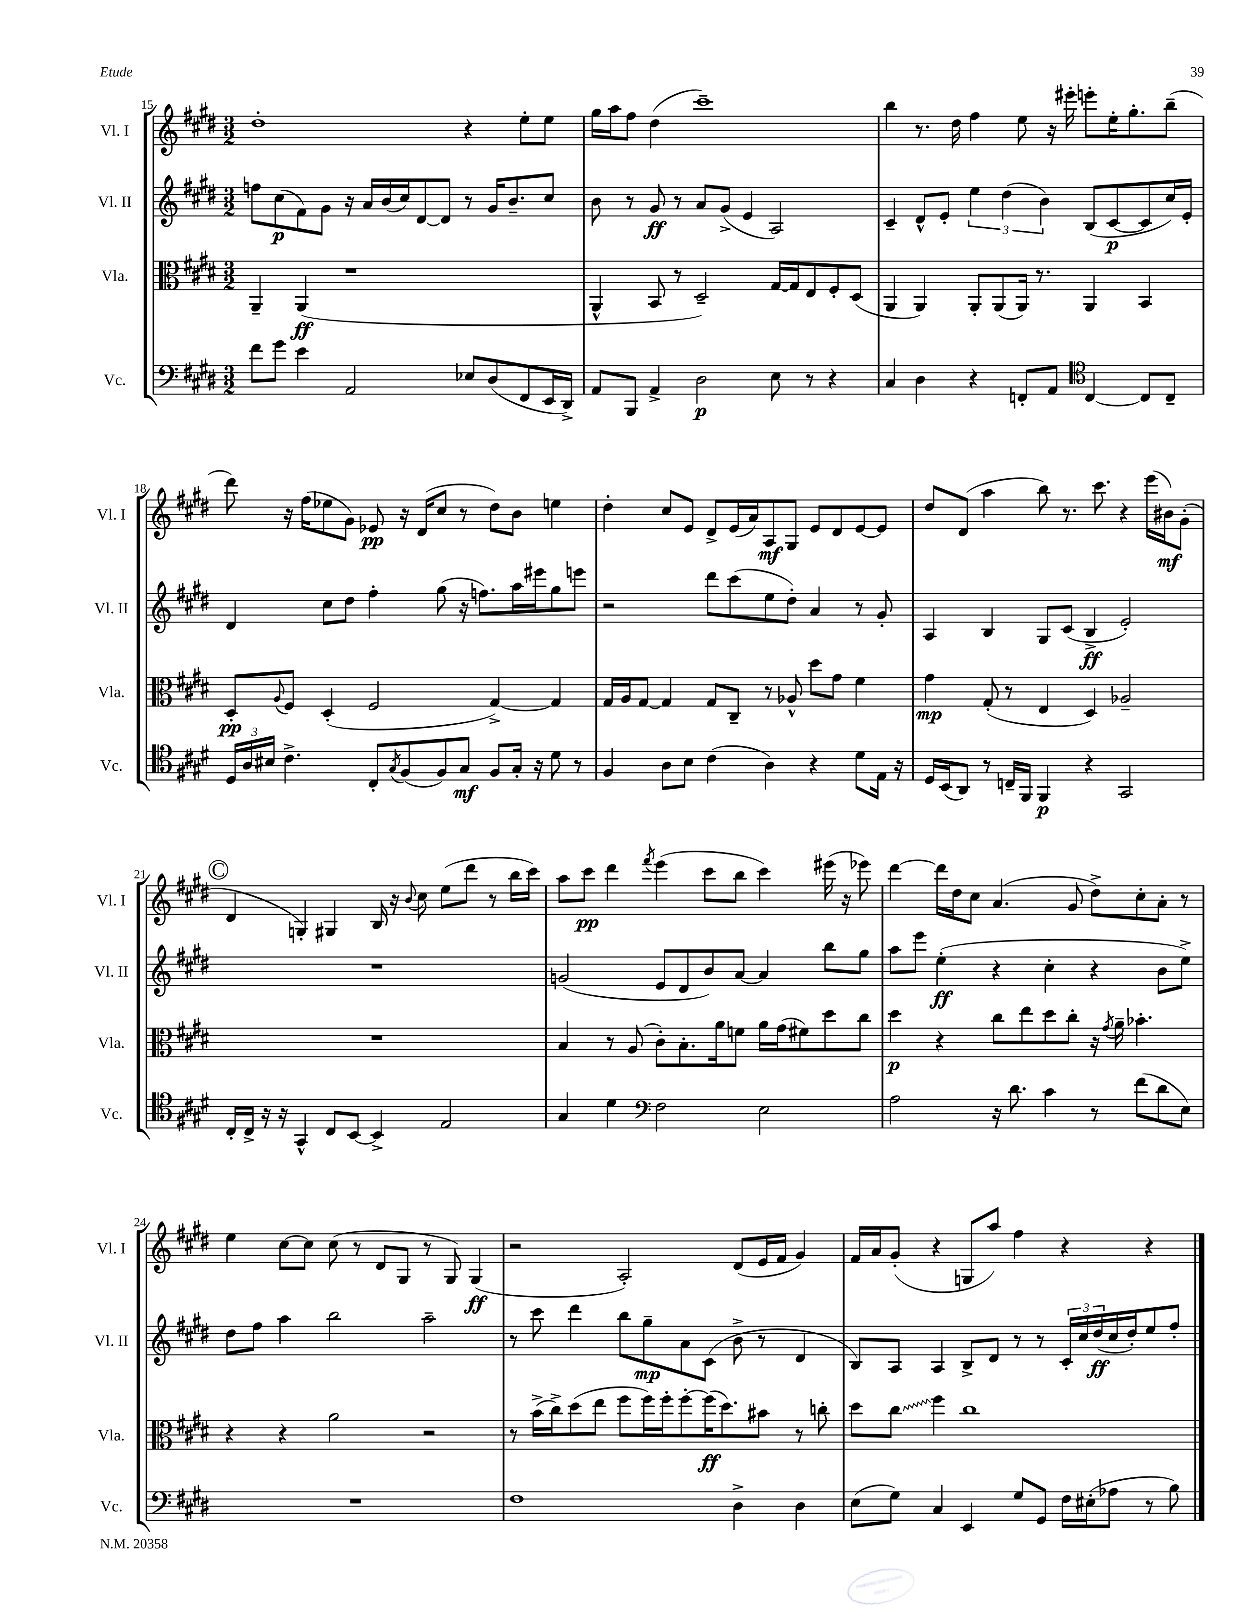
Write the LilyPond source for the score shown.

<<
\new StaffGroup <<
\new Staff = "s0" \with { instrumentName = "Vl. I" shortInstrumentName = "Vl. I" } {
    \clef treble \key e \major \numericTimeSignature \time 3/2
    dis''1-. r4 e''8-. e''8 |
    gis''16 a''16 fis''8 dis''4( cis'''1--) |
    b''4 r8. dis''16 fis''4 e''8 r16 eis'''16-. e'''8-. e''16-. gis''8.-. b''8--( |
    dis'''8) r16 fis''16( ees''8 gis'8) ees'8\pp r16 dis'16( cis''8 r8 dis''8) b'8 e''4 |
    dis''4-. cis''8 e'8 dis'8-> e'16( a'16) a8\mf gis8 e'8 dis'8 e'8~ e'8 |
    dis''8 dis'8( a''4 b''8) r8. cis'''8. r4 e'''16( bis'16\mf) gis'8-.( |
    \mark \markup { \circle "C" } dis'4 g4-.) gis4 b16 r16 \appoggiatura { b'8 } cis''8 e''8( dis'''8 r8 b''16 cis'''16) |
    a''8 cis'''8\pp dis'''4 \acciaccatura { fis'''8 } e'''4( cis'''8 b''8 cis'''4) eis'''16( r16 ees'''8) |
    dis'''4~ dis'''16 dis''16 cis''8 a'4.( gis'8 dis''8->) cis''8-. a'8-. r8 |
    e''4 cis''8~ cis''8 cis''8( r8 dis'8 gis8 r8 gis8) gis4\ff( |
    r2 a2-.) dis'8( e'16 fis'16 gis'4) |
    fis'16 a'16 gis'8-.( r4 g8 a''8) fis''4 r4 r4 \bar "|." |
}
\new Staff = "s1" \with { instrumentName = "Vl. II" shortInstrumentName = "Vl. II" } {
    \clef treble \key e \major \numericTimeSignature \time 3/2
    f''8 cis''8\p( fis'8) gis'8 r16 a'16 b'16( cis''16) dis'8~ dis'8 r8 gis'16 b'8.-- cis''8 |
    b'8 r8 gis'8\ff r8 a'8 gis'8->( e'4 a2) |
    cis'4-- dis'8-^ e'8-. \tuplet 3/2 { e''4 dis''4( b'4) } b8( cis'8~\p cis'8 cis''16) e'16-. |
    dis'4 cis''8 dis''8 fis''4-. gis''8( r16 f''8.) a''16 eis'''16 gis''8 e'''8 |
    r2 dis'''8 cis'''8( e''8 dis''8-.) a'4 r8 gis'8-. |
    a4 b4 gis8 cis'8( b4->\ff e'2-.) |
    \mark \markup { \circle "C" } R1. |
    g'2( e'8 dis'8 b'8) a'8~ a'4 b''8 gis''8 |
    a''8 e'''8 e''4-.\ff( r4 cis''4-. r4 b'8 e''8->) |
    dis''8 fis''8 a''4 b''2 a''2-- |
    r8 cis'''8 dis'''4 b''8 gis''8--\mp a'8 cis'8( b'8-> r8 dis'4 |
    b8) a8 a4 b8-> dis'8 r8 r8 \tuplet 3/2 { cis'16-. cis''16 dis''16\ff( } cis''16 dis''16-.) e''8 fis''8-. \bar "|." |
}
\new Staff = "s2" \with { instrumentName = "Vla." shortInstrumentName = "Vla." } {
    \clef alto \key e \major \numericTimeSignature \time 3/2
    a,4-- a,4\ff( r1 |
    a,4-^ b,8 r8 dis2--) gis16~ gis16 e8 fis8-. dis8( |
    a,4 a,4) a,8-. a,8( a,16) r8. a,4 b,4 |
    dis8-.\pp \appoggiatura { a8 } fis8 dis4-.( fis2 gis4~->) gis4 |
    gis16 a16 gis8~ gis4 gis8 cis8-- r8 aes8-^ dis''8 gis'8 fis'4 |
    gis'4\mp gis8-.( r8 e4 dis4) aes2-- |
    \mark \markup { \circle "C" } R1. |
    b4 r8 a8( cis'8-.) b8.-. a'16 f'8 a'16 gis'16( fis'8) dis''8 cis''8 |
    dis''4\p r4 cis''8 e''8 dis''8 cis''8-. r16 \acciaccatura { gis'8 } a'16-- bes'4.-. |
    r4 r4 a'2 r2 |
    r8 b'16->( cis''16->) dis''8( e''8 fis''8 fis''16) fis''16-. fis''8~-. fis''16\ff( dis''8.) bis'8 r8 c''8-. |
    dis''8 \once \override Glissando.style = #'zigzag cis''8\glissando fis''4 cis''1 \bar "|." |
}
\new Staff = "s3" \with { instrumentName = "Vc." shortInstrumentName = "Vc." } {
    \clef bass \key e \major \numericTimeSignature \time 3/2
    fis'8 gis'8 e'4 a,2 ees8 dis8( fis,8 e,16 dis,16->) |
    a,8 b,,8 a,4-> dis2\p e8 r8 r4 |
    cis4 dis4 r4 f,8-. a,8 \clef tenor cis4~ cis8 cis8-- |
    \tuplet 3/2 { dis16 a16 bis16 } cis'4.-> cis8-. \acciaccatura { gis8 } fis8( fis8) gis8\mf fis8 gis16-. r16 dis'8 r8 |
    fis4 a8 b8 cis'4( a4) r4 dis'8 e16 r16 |
    dis16 b,16( a,8) r8 c16-- fis,16 fis,4\p r4 gis,2 |
    \mark \markup { \circle "C" } cis16-. cis16-> r16 r16 gis,4-^ cis8 b,8~ b,4-> e2 |
    gis4 dis'4 \clef bass fis2 e2 |
    a2 r16 dis'8. cis'4 r8 fis'8( dis'8 e8) |
    R1. |
    fis1 dis4-> dis4 |
    e8( gis8) cis4 e,4 gis8 gis,8 fis16 eis16-.( aes8 r8 b8) \bar "|." |
}
>>
>>
\layout { \context { \Score currentBarNumber = #15 } }
